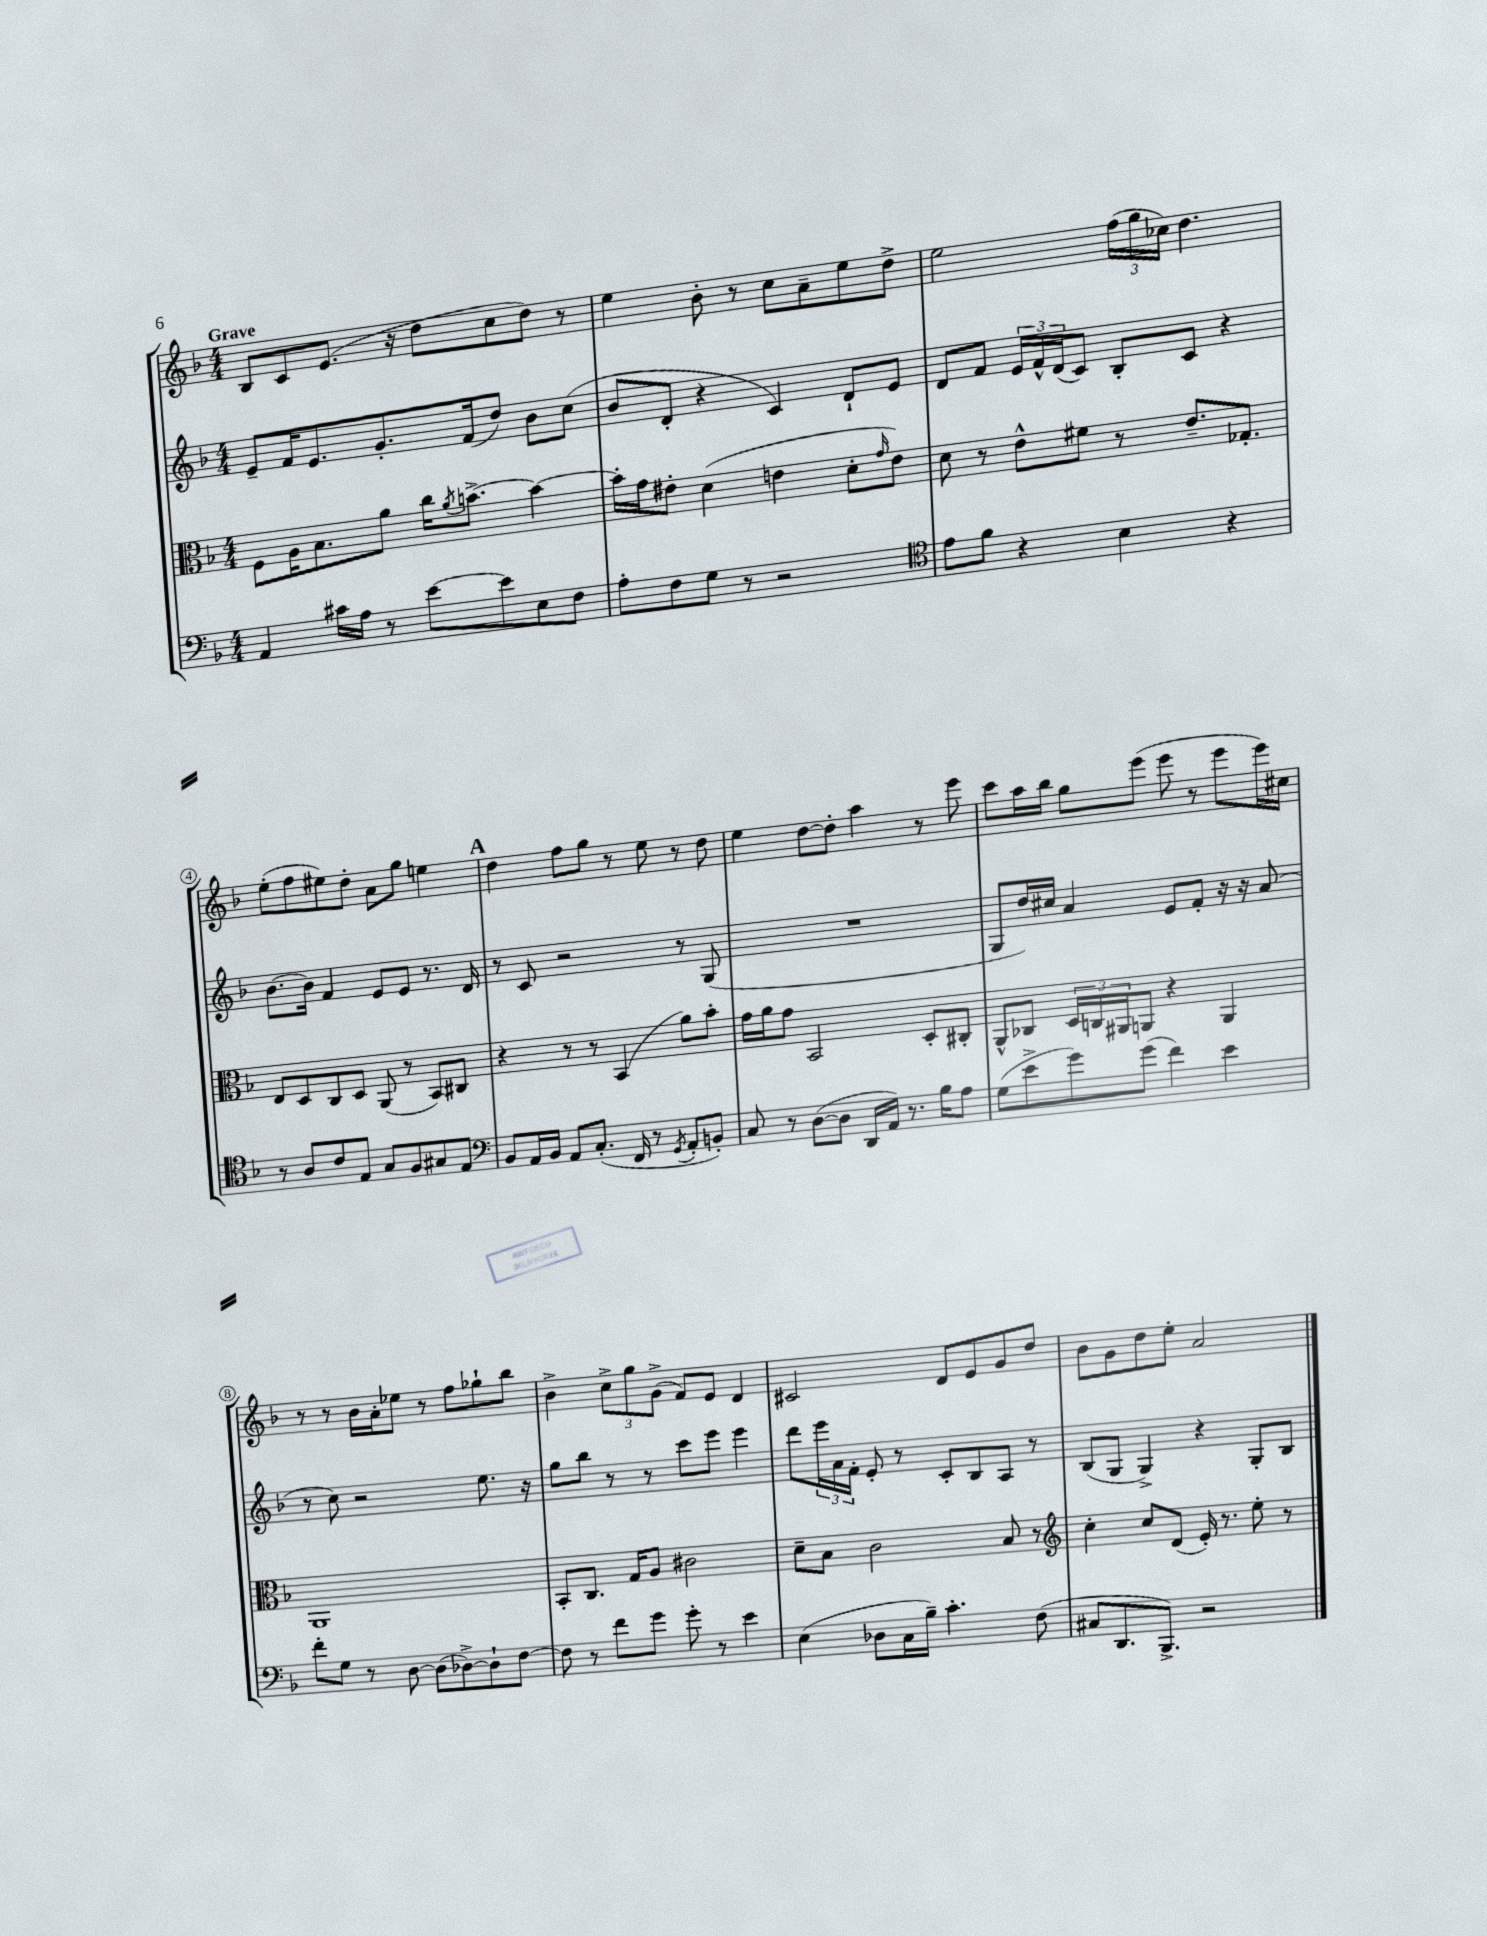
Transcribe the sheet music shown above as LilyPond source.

<<
\new StaffGroup <<
\new Staff = "s0" {
    \clef treble \key f \major \numericTimeSignature \time 4/4 \tempo "Grave"
    bes8 c'8 e'8.( r16 d''8 c''8 d''8) r8 |
    e''4 bes'8-. r8 c''8 a'8-- e''8 d''8-> |
    e''2 \tuplet 3/2 { f''16( g''16 ces''16) } d''4. |
    e''8-.( f''8 eis''8) d''8-. a'8 g''8 e''4 |
    \mark \markup { \bold "A" } d''4 f''8 g''8 r8 e''8 r8 d''8 |
    e''4 d''8~ d''8-. a''4 r8 e'''8 |
    c'''8 a''16 bes''16 g''8 e'''8( e'''8 r8 e'''8 e'''16) cis''16 |
    r8 r8 bes'16 a'16-. ees''8 r8 f''8 ges''8-! bes''8 |
    bes'4-> \tuplet 3/2 { c''8-> g''8 g'8->( } f'8) e'8 d'4 |
    cis'2 d'8 e'8 g'8 d''8 |
    bes'8 g'8 d''8 e''8-. a'2 \bar "|." |
}
\new Staff = "s1" {
    \clef treble \key f \major \numericTimeSignature \time 4/4
    e'8-- f'16 e'8. g'8.-. f'16( d''8) bes'8 c''8( |
    bes'8 d'8-. r4 c'4) d'8-! e'8 |
    d'8 f'8 \tuplet 3/2 { e'16 f'16-^ d'16( } c'8) bes8-. c'8 r4 |
    bes'8.~ bes'16 f'4 e'8 e'8 r8. d'16 |
    \mark \markup { \bold "A" } r8 c'8 r2 r8 g8( |
    R1 |
    g8 d''16) cis''16 a'4 e'8 f'8-. r16 r16 a'8( |
    r8 c''8) r2 e''8. r16 |
    g''8 bes''8 r8 r8 c'''8 e'''8 e'''4 |
    d'''8 \tuplet 3/2 { e'''16 a'16 f'16-. } e'8-. r8 c'8-. bes8 a8 r8 |
    bes8( g8 g4->) r4 g8-. bes8 \bar "|." |
}
\new Staff = "s2" {
    \clef alto \key f \major \numericTimeSignature \time 4/4
    f8 a16 bes8. a'8 c''16 \acciaccatura { a'8 } b'8.~-> b'4~ |
    b'16-. g'16 eis'8-. d'4( e'4 d'8-. \grace { g'16 } e'8) |
    d'8 r8 e'8-^ fis'8 r8 e'8.-- ges8.-. |
    e8 d8 c8 d8 a,8( r8 bes,8) cis8 |
    \mark \markup { \bold "A" } r4 r8 r8 bes,4( a'8) bes'8-. |
    g'16 a'16 g'8 bes,2 d8-. cis8-. |
    a,8-^ ces8 \tuplet 3/2 { d16 c16 ais,16 } a,8 r4 a,4 |
    a,1 |
    bes,8-. c8. g16 a8 cis'2 |
    d'8-- bes8 c'2 bes8 r8 |
    \clef treble c''4-. c''8 d'8( e'16-.) r8. e''8-. r8 \bar "|." |
}
\new Staff = "s3" {
    \clef bass \key f \major \numericTimeSignature \time 4/4
    a,4 cis'16 a16 r8 e'8~ e'8 e8 f8 |
    a8-. f8 g8 r8 r2 |
    \clef tenor e'8 f'8 r4 bes4 r4 |
    r8 a8 c'8 e8 g8 f8 gis8 e8 |
    \mark \markup { \bold "A" } \clef bass bes,8 a,16 bes,16 a,8 c8.-.( f,16 r8 \acciaccatura { g,8 } a,8-. b,8-.) |
    c8 r8 d8~( d8 d,16 a,16) r8. bes16 a8 |
    g8( e'8-> g'8) g'8( f'4) e'4 |
    f'8-. g8 r8 d8~ d8( des8~->) des8-! f8~ |
    f8 r8 f'8 g'8 g'8-. r8 e'4 |
    e4( des8 c16 bes16--) c'4.-. f8( |
    cis8 d,8. bes,,8.->) r2 \bar "|." |
}
>>
>>
\layout { \context { \Score \override BarNumber.stencil = #(make-stencil-circler 0.1 0.3 ly:text-interface::print) } }
